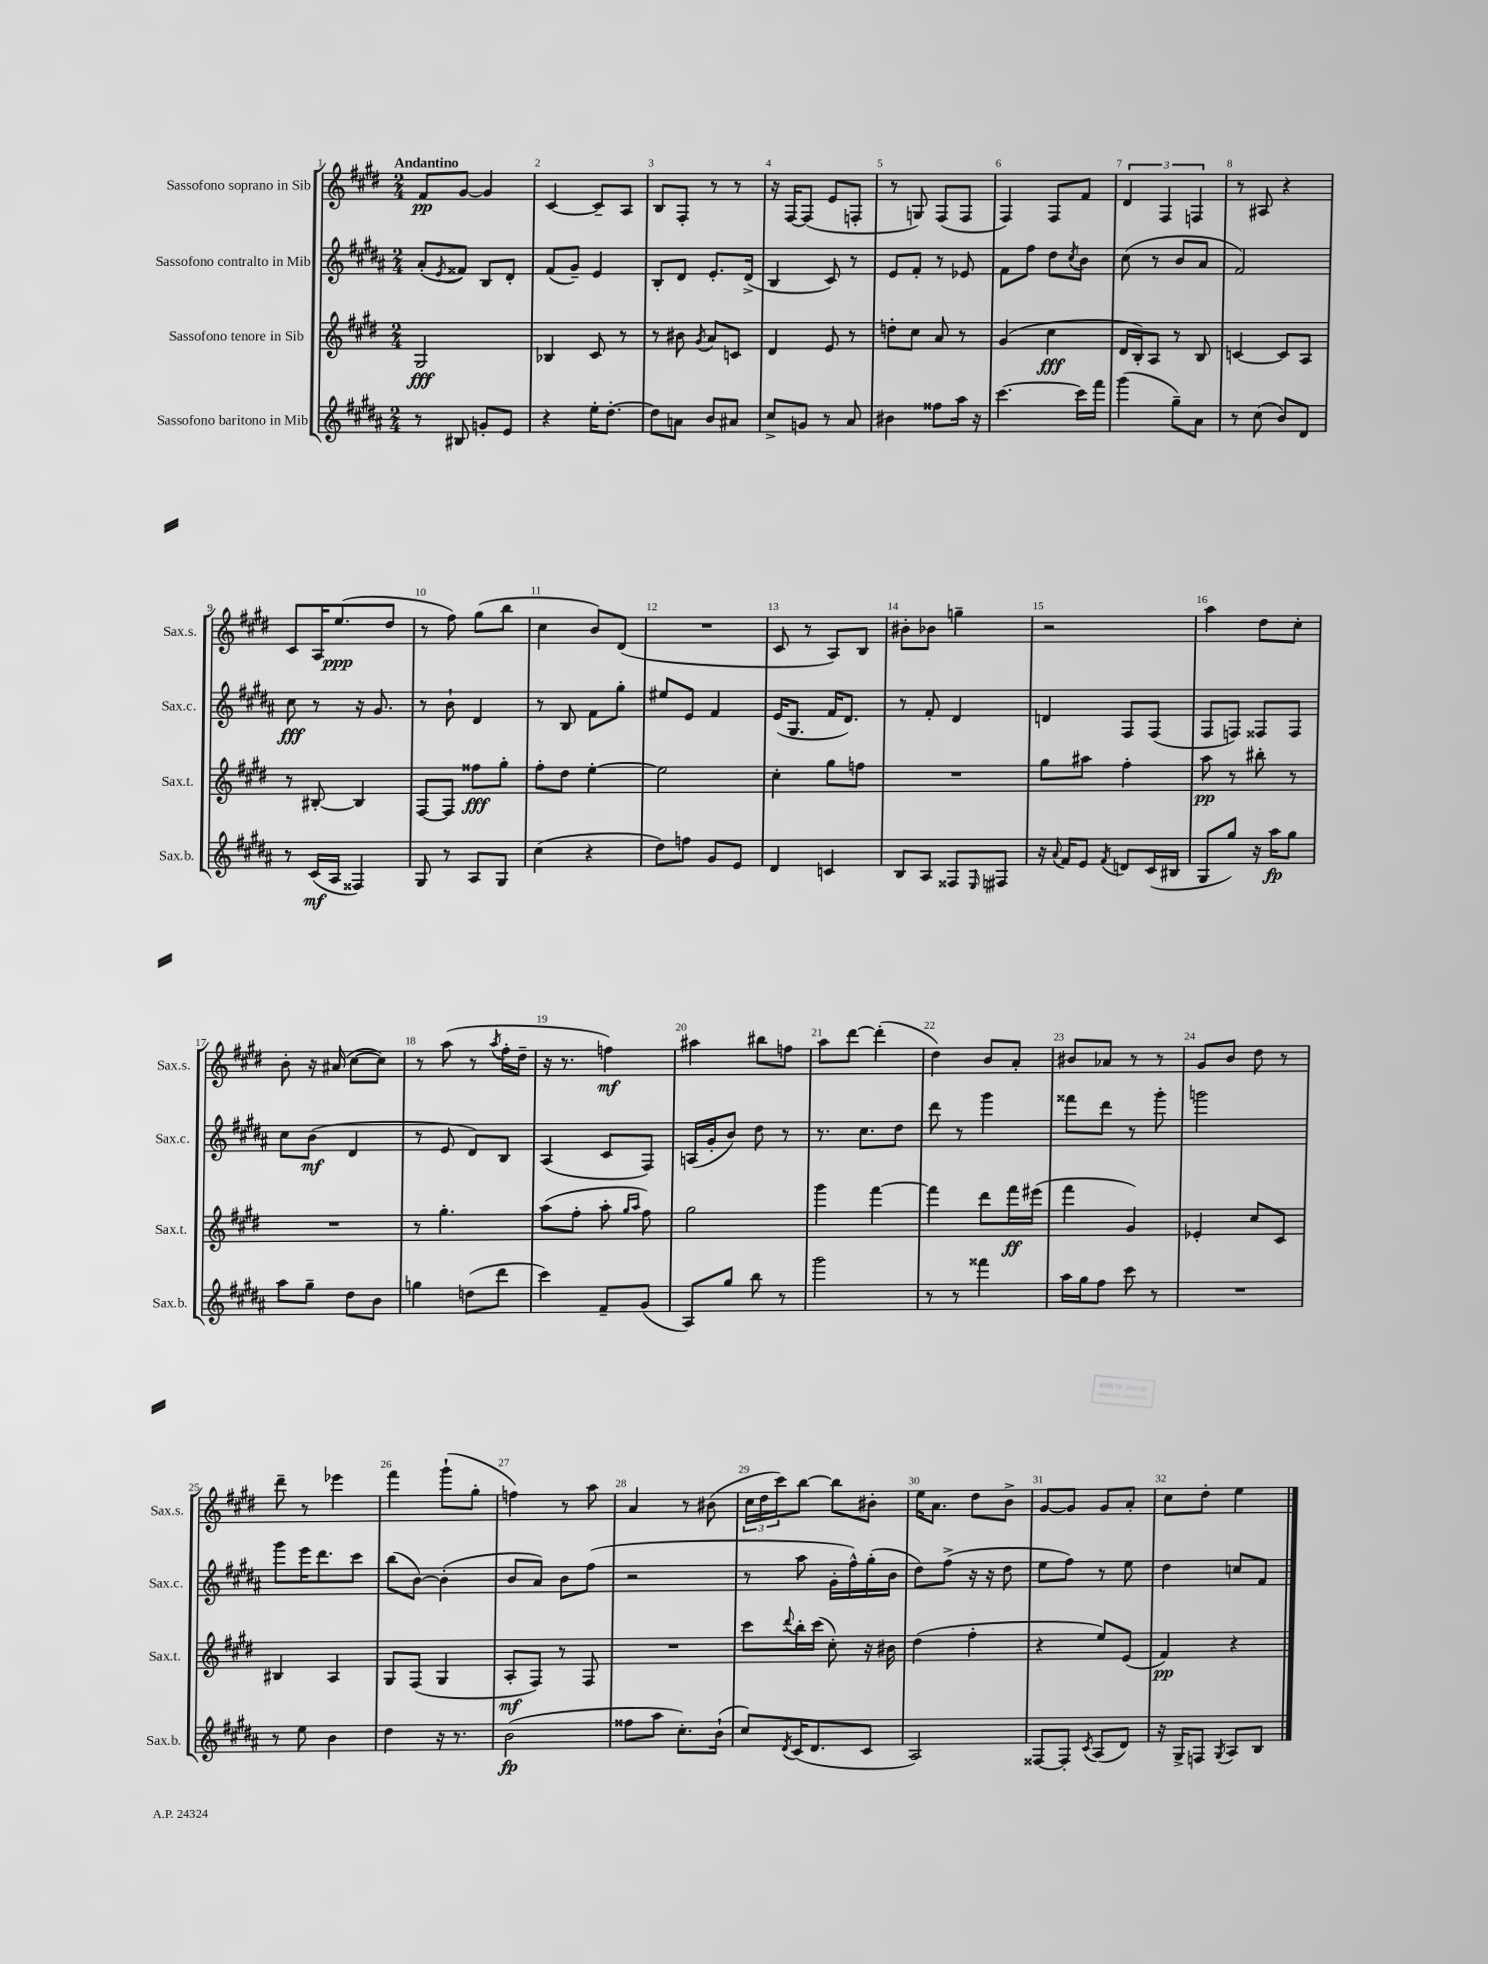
<<
\new StaffGroup <<
\new Staff = "s0" \with { instrumentName = "Sassofono soprano in Sib" shortInstrumentName = "Sax.s." } {
    \clef treble \key e \major \numericTimeSignature \time 2/4 \tempo "Andantino"
    fis'8\pp gis'8~ gis'4 |
    cis'4~ cis'8-- a8 |
    b8 fis8-. r8 r8 |
    r16 fis16~ fis8( e'8 f8-. |
    r8 g8) fis8( fis8 |
    fis4) fis8 fis'8 |
    \tuplet 3/2 { dis'4 fis4 f4 } |
    r8 ais8 r4 |
    cis'8 a16 e''8.\ppp( dis''8 |
    r8 fis''8) gis''8( b''8 |
    cis''4 b'8) dis'8( |
    R2 |
    cis'8 r8 a8) b8 |
    bis'8-. bes'8 g''4-- |
    r2 |
    a''4 dis''8 cis''8-. |
    b'8-. r16 ais'16( cis''8~ cis''8) |
    r8 a''8( r8 \acciaccatura { a''8 } fis''16-. dis''16-- |
    r16 r8. f''4\mf) |
    ais''4 bis''8 f''8 |
    a''8 dis'''8~ dis'''4-.( |
    dis''4) b'8 a'8-. |
    bis'8 aes'8 r8 r8 |
    gis'8 b'8 dis''8 r8 |
    dis'''8-- r8 ees'''4 |
    fis'''4 gis'''8-!( gis''8-. |
    f''4) r8 a''8 |
    a'4 r8 bis'8( |
    \tuplet 3/2 { cis''16 dis''16 cis'''16) } b''8~ b''8 bis'8-. |
    e''16 a'8. dis''8 b'8-> |
    gis'8~ gis'8 gis'8 a'8-. |
    cis''8 dis''8-. e''4 \bar "|." |
}
\new Staff = "s1" \with { instrumentName = "Sassofono contralto in Mib" shortInstrumentName = "Sax.c." } {
    \clef treble \key b \major \numericTimeSignature \time 2/4
    ais'8-.( \acciaccatura { e'8 } fisis'8) b8 dis'8-. |
    fis'8( gis'8--) e'4 |
    b8-. dis'8 e'8.-. dis'16->( |
    b4 cis'8) r8 |
    e'8 fis'8-. r8 ees'8 |
    fis'8 fis''8 dis''8 \acciaccatura { cis''8 } b'8 |
    cis''8( r8 b'8 ais'8 |
    fis'2) |
    cis''8\fff r8 r16 gis'8. |
    r8 b'8-! dis'4 |
    r8 b8 fis'8 gis''8-. |
    eis''8 e'8 fis'4 |
    e'16( gis8. fis'16 dis'8.) |
    r8 fis'8-. dis'4 |
    d'4 fis8 fis8( |
    fis8 f8) fisis8 fisis8 |
    cis''8 b'8\mf( dis'4 |
    r8 e'8 dis'8) b8 |
    ais4( cis'8 fis8) |
    a16( gis'16-. b'8) dis''8 r8 |
    r8. cis''8. dis''8 |
    dis'''8 r8 gis'''4 |
    fisis'''8 dis'''8 r8 gis'''8-. |
    g'''2 |
    gis'''8 e'''16 dis'''8. cis'''8 |
    b''8( b'8~) b'4-.( |
    b'8 ais'8) b'8 fis''8( |
    r2 |
    r8 ais''8 gis'16-. fis''16-^) gis''16-.( b'16 |
    dis''8) fis''8->( r16 r16 dis''8 |
    e''8 fis''8) r8 e''8 |
    dis''4 c''8 fis'8 \bar "|." |
}
\new Staff = "s2" \with { instrumentName = "Sassofono tenore in Sib" shortInstrumentName = "Sax.t." } {
    \clef treble \key e \major \numericTimeSignature \time 2/4
    gis2\fff |
    bes4 cis'8 r8 |
    r8 bis'8 \acciaccatura { gis'8 } a'8 c'8 |
    dis'4 e'8 r8 |
    d''8-. cis''8 a'8 r8 |
    gis'4( cis''4\fff |
    dis'16 b16-.) a8 r8 b8 |
    c'4~ c'8 a8 |
    r8 bis8~-. bis4 |
    fis8~ fis8 fisis''8\fff gis''8-. |
    fis''8-. dis''8 e''4~-. |
    e''2 |
    cis''4-. gis''8 f''8 |
    R2 |
    gis''8 ais''8 fis''4-. |
    a''8\pp r8 bis''8-. r8 |
    R2 |
    r8 gis''4.-. |
    a''8( fis''8-. a''8-. \grace { gis''16 a''16 } fis''8) |
    gis''2 |
    gis'''4 fis'''4~ |
    fis'''4 dis'''8 fis'''16\ff eis'''16( |
    fis'''4 gis'4) |
    ees'4-. cis''8 cis'8 |
    bis4 a4 |
    gis8 fis8( gis4 |
    a8-.\mf fis8) r8 fis8 |
    R2 |
    cis'''8 \appoggiatura { dis'''8 } b''16-. cis'''16( cis''8-.) r16 bis'16 |
    dis''4( fis''4-. |
    r4 e''8) e'8( |
    fis'4\pp) r4 \bar "|." |
}
\new Staff = "s3" \with { instrumentName = "Sassofono baritono in Mib" shortInstrumentName = "Sax.b." } {
    \clef treble \key b \major \numericTimeSignature \time 2/4
    r8 bis8 g'8-. e'8 |
    r4 e''16-. dis''8.~-. |
    dis''8 a'8 b'8 ais'8 |
    cis''8-> g'8 r8 ais'8 |
    bis'4 fisis''8 ais''16 r16 |
    cis'''4.~ cis'''16 fis'''16 |
    gis'''4( gis''8--) ais'8 |
    r8 cis''8( b'8) dis'8 |
    r8 cis'16\mf( ais16 fisis4) |
    gis8 r8 ais8 gis8 |
    cis''4( r4 |
    dis''8) f''8 gis'8 e'8 |
    dis'4 c'4 |
    b8 ais8 fisis8 \grace { e16 } fis8 |
    r16 \appoggiatura { ais'8 } fis'16 e'8 \acciaccatura { fis'8 } d'8 cis'16( bis16 |
    gis8 gis''8) r16 ais''16\fp gis''8 |
    ais''8 gis''8-- dis''8 b'8 |
    g''4 d''8( dis'''8 |
    cis'''4) fis'8-- gis'8( |
    ais8) gis''8 b''8 r8 |
    gis'''2 |
    r8 r8 fisis'''4 |
    ais''16 gis''16 fis''8 cis'''8 r8 |
    R2 |
    r8 e''8 b'4 |
    dis''4 r16 r8. |
    b'2\fp( |
    fisis''8 ais''8 cis''8.-.) b'16-!( |
    cis''8) \acciaccatura { dis'8 } cis'16( dis'8. cis'8 |
    ais2) |
    fisis8~ fisis8-. \acciaccatura { cis'8 } ais8( dis'8) |
    r16 gis16-> f8 \acciaccatura { gis8 } ais8 b8 \bar "|." |
}
>>
>>
\layout { \context { \Score \override BarNumber.break-visibility = ##(#f #t #t) barNumberVisibility = #all-bar-numbers-visible } }
